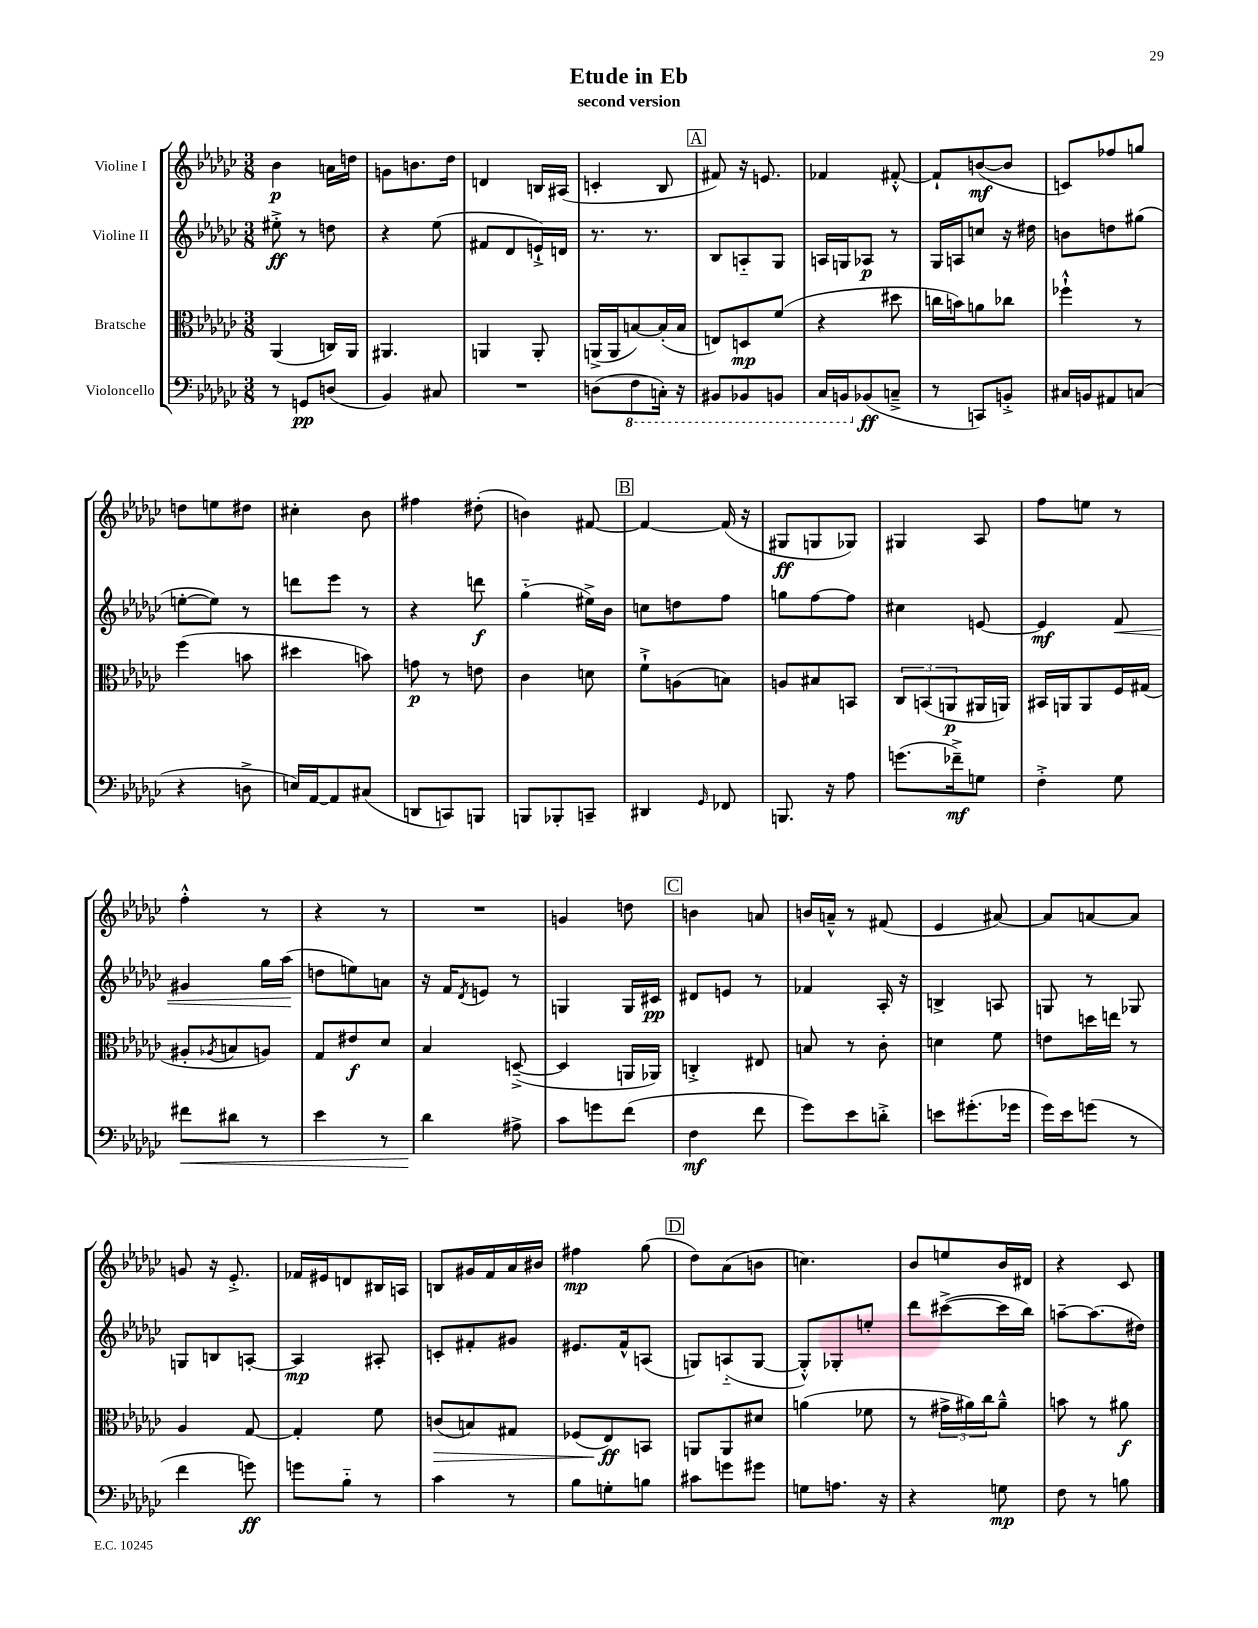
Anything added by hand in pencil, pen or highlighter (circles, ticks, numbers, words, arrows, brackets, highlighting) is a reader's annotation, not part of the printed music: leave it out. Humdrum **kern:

**kern	**kern	**kern	**kern
*staff4	*staff3	*staff2	*staff1
*clefF4	*clefC3	*clefG2	*clefG2
*k[b-e-a-d-g-c-]	*k[b-e-a-d-g-c-]	*k[b-e-a-d-g-c-]	*k[b-e-a-d-g-c-]
*M3/8	*M3/8	*M3/8	*M3/8
8r	(4AA-	8ee#'^	4b-
8GG	.	8r	.
(8D	16C)	8dd	16a
.	16AA-	.	16dd
=	=	=	=
4BB-)	4.AA#	4r	8g
.	.	.	8.b
8C#	.	(8ee-	.
.	.	.	16dd-
=	=	=	=
4.r	4AA	8f#	4d
.	.	8d-	.
.	8AA'	16e`^)	16B
.	.	16d	(16A#
=	=	=	=
(8D	(16AA^	8.r	4c'
.	16AA	.	.
8FF	[8B)	.	.
.	.	8.r	.
16CC')	(16B']	.	8B-
16r	16B	.	.
=	=	=	=
8BBB#	8E)	8B-	8f#)
8BBB-	8D	8A'~	16r
.	.	.	8.e
8BBB	(8f	8G-	.
=	=	=	=
16CC-	4r	16A	4f-
16BBB	.	16G	.
(8BB-	.	8A-	.
8C~^	8dd#	8r	[8f#'^^
=	=	=	=
8r	16cc	16G-	8f#`]
.	16b)	16A	.
8CC)	8a	8cc	([8b
8BB'^	8cc-	16r	8b]
.	.	16dd#	.
=	=	=	=
16C#	4ff-`^^	8b	8c)
16BB	.	.	.
8AA#	.	8dd	8ff-
(8C	8r	(8gg#	8gg
=	=	=	=
4r	(4ff	[8ee'	8dd
.	.	8ee])	8ee
8D^	8b	8r	8dd#
=	=	=	=
16E)	4dd#	8ddd	4cc#'
[16AA-	.	.	.
8AA-]	.	8eee-	.
(8C#	8b)	8r	8b-
=	=	=	=
8DD	8g	4r	4ff#
8CC)	8r	.	.
8BBB	8e	8ddd	(8dd#'
=	=	=	=
8BBB	4c-	(4gg-'~	4b)
8BBB-'	.	.	.
8CC~	8d	16ee#^)	[8f#
.	.	16b-	.
=	=	=	=
4DD#	8f`^	8cc	4f#_
.	(8A	8dd	.
16qqGG-	.	.	.
8FF-	8B)	8ff	(16f#]
.	.	.	16r
=	=	=	=
8.BBB	8A	8gg	8G#
.	8B#	[8ff	8G
16r	.	.	.
8A-	8BB	8ff]	8G-)
=	=	=	=
(8.g	12C-	4cc#	4G#
.	(12BB	.	.
.	12AA	.	.
16f-~^)	.	.	.
8G	16AA#	[8e	8A-
.	16AA)	.	.
=	=	=	=
4F'^	16BB#	4e]	8ff
.	16AA	.	.
.	8AA	.	8ee
8G-	16F	8f	8r
.	(16G#	.	.
=	=	=	=
8f#	8A#'	4g#	4ff'^^
.	8qA-	.	.
8d#	8B	.	.
8r	8A)	16gg-	8r
.	.	(16aa-	.
=	=	=	=
4e-	8G-	8dd	4r
.	8e#	8ee)	.
8r	8d-	8a	8r
=	=	=	=
4d-	4B-	16r	4.r
.	.	16f	.
.	.	8qd-	.
.	.	8e	.
8A#^	([8D~^	8r	.
=	=	=	=
8c-	4D]	4G	4g
8g	.	.	.
(8f	16AA	16G	8dd
.	16AA-)	16c#	.
=	=	=	=
4F	4C'^	8d#	4b
.	.	8e	.
8f	8E#	8r	8a
=	=	=	=
8g-)	8B	4f-	16b
.	.	.	16a~^^
8e-	8r	.	8r
8d'^	8c-'	16A-'	(8f#
.	.	16r	.
=	=	=	=
8e	4d	4B^	4e-
(8.g#'	.	.	.
.	8f	8A	[8a#)
16g-	.	.	.
=	=	=	=
16g-)	8e	8G	8a#]
16e-	.	.	.
(8g	16dd	8r	[8a
.	16ee	.	.
8r	8r	8G-	8a]
=	=	=	=
4f	4A-	8G	8g
.	.	8B	16r
.	.	.	8.e-'^
8g)	[8G-	[8A'	.
=	=	=	=
8g	4G-']	4A]	16f-
.	.	.	16e#
8B-'~	.	.	8d
8r	8f	8A#'	16B#
.	.	.	16A
=	=	=	=
4c-	(8c	8c'	8B
.	8B)	8f#'	16g#
.	.	.	16f
8r	8G#	8g#	16a-
.	.	.	16b#
=	=	=	=
8B-	(8F-	8.e#	4ff#
8G'	8E-)	.	.
.	.	16f^^	.
8B	8BB	(8A	(8gg-
=	=	=	=
8c#	8AA	8G)	8dd-)
8g	8AA	(8A'~	(8a-
8g#	8d#	[8G	8b
=	=	=	=
8G	(4a	8G'^^])	4.cc)
8.A	.	8G-'	.
.	8f-	8ee'	.
16r	.	.	.
=	=	=	=
4r	8r	8ddd-	8b-
.	24g#^	([8ccc#^	8ee
.	24a#)	.	.
.	24cc-	.	.
8G	8a#~^^	16ccc#]	16b-
.	.	16bb-)	16d#
=	=	=	=
8F	8b	[8aa~	4r
8r	8r	(8.aa]	.
8B	8a#	.	8c-
.	.	16dd#)	.
==	==	==	==
*-	*-	*-	*-
